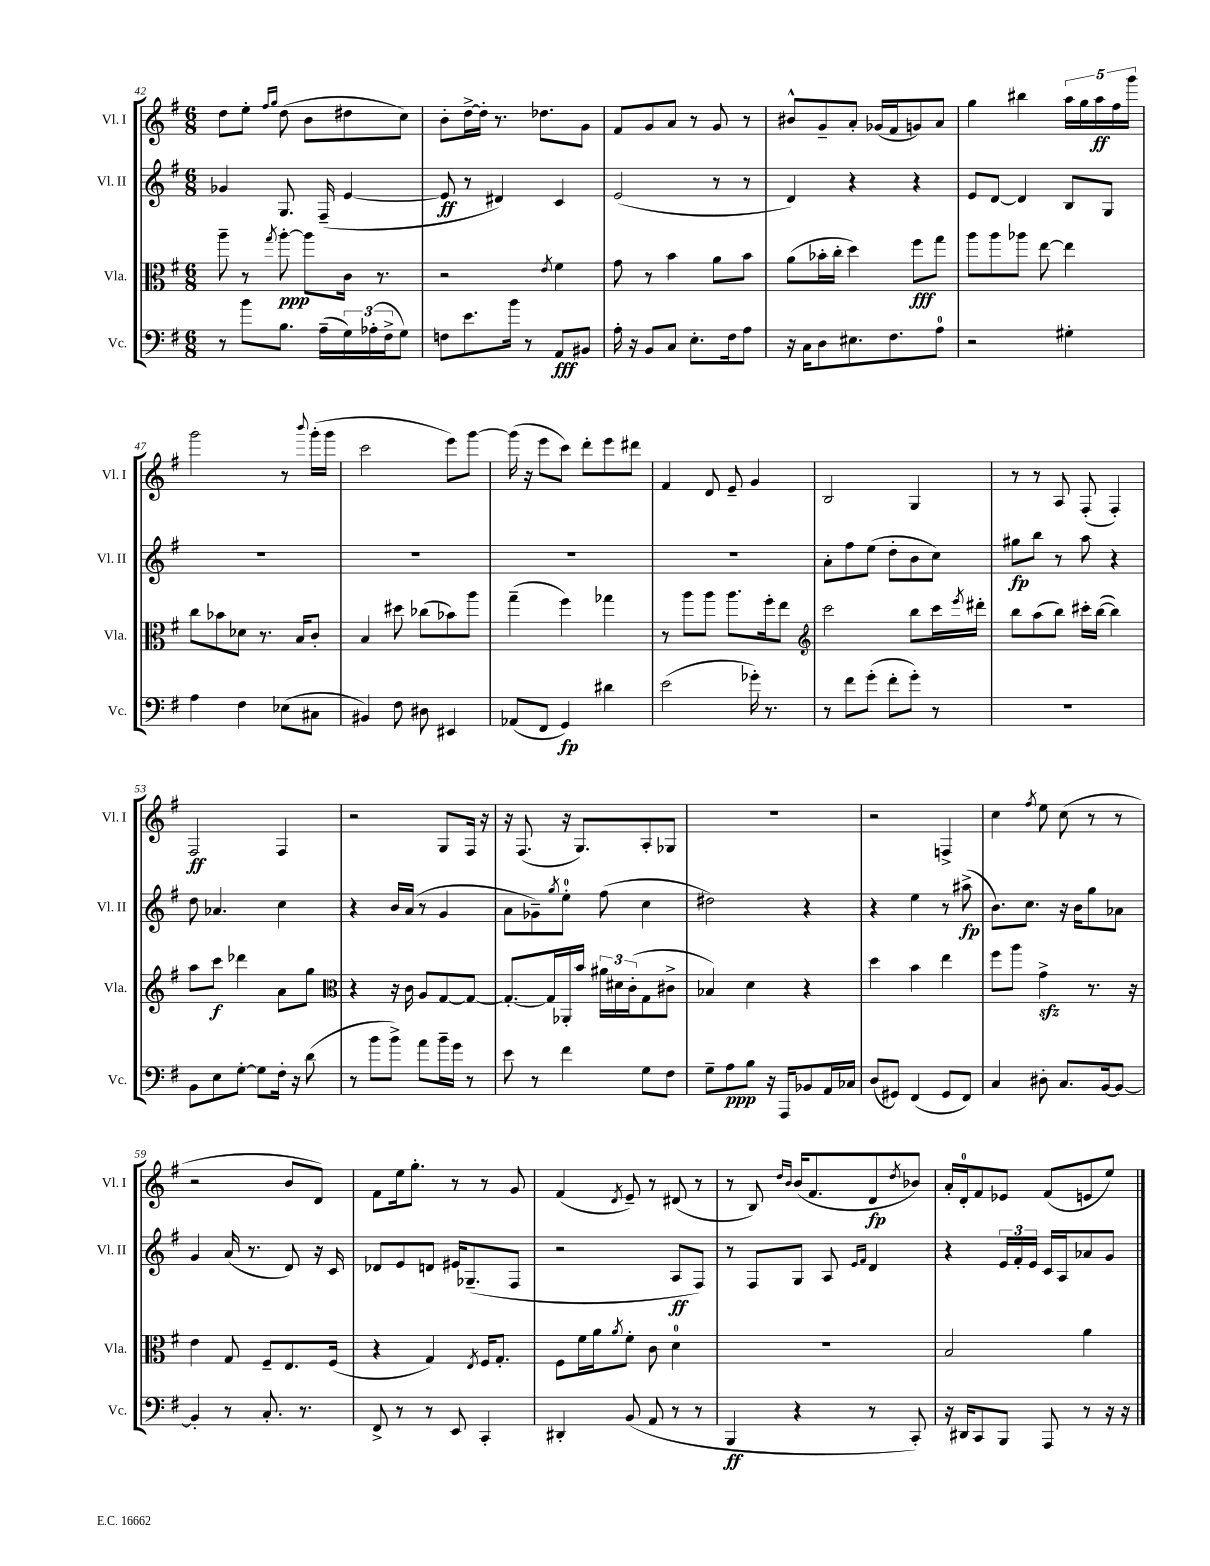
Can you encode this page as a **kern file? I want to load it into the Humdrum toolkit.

**kern	**kern	**kern	**kern
*staff4	*staff3	*staff2	*staff1
*clefF4	*clefC3	*clefG2	*clefG2
*k[f#]	*k[f#]	*k[f#]	*k[f#]
*M6/8	*M6/8	*M6/8	*M6/8
8r	8aa~	4g-	8dd
8b	8r	.	8ee'
.	.	.	16qqff#
.	8qgg	.	16qqgg
8.B	[8aa'	8.G	(8dd
.	8aa]	.	8b
(16A~	.	(16F#~	.
24G)	16c	[4e	8dd#
(24A-'	.	.	.
.	8.r	.	.
24F#^	.	.	.
8G)	.	.	8cc)
=	=	=	=
8F	2r	8e]	8b'
8.e	.	8r	[16dd^
.	.	.	16dd']
.	.	4d#)	8.r
16b	.	.	.
8r	.	.	.
.	.	.	8.dd-
.	8qe	.	.
8AA	4f#	4c	.
8BB#	.	.	8g
=	=	=	=
16A'	8g	(2e	8f#
16r	.	.	.
8BB	8r	.	8g
8C	4b	.	8a
8.E'	.	.	8r
.	8a	8r	8g
16F#	.	.	.
8A	8b	8r	8r
=	=	=	=
16r	(8a	4d)	8b#^^
16C	.	.	.
8D	16b-'	.	8g~
.	16cc'	.	.
8.E#	4dd)	4r	8a'
.	.	.	(16g-
8.F#	.	.	16f#
.	8ff#	4r	8g)
8A	8gg	.	8a
=	=	=	=
2r	8aa	8e	4gg
.	8aa	[8d	.
.	8aa-	4d]	4bb#
.	[8ee	.	.
4G#'	4ee]	8B	20aa
.	.	.	20gg
.	.	.	20aa
.	.	8G	.
.	.	.	20ff#
.	.	.	20ggg
=	=	=	=
4A	8cc	2.r	2ggg
.	8b-	.	.
4F#	8d-	.	.
.	8.r	.	.
(8E-	.	.	8r
.	16B	.	.
.	.	.	8qqbbb
8C#	8c'	.	(16ggg'
.	.	.	16ggg
=	=	=	=
4BB#)	4B	2.r	2ccc
8F#	8dd#	.	.
8D#	(8cc-	.	.
4EE#	8b-)	.	8eee)
.	8aa	.	[8ggg
=	=	=	=
(8AA-	(4gg~	2.r	(16ggg]
.	.	.	16r
8FF#	.	.	8eee
4GG)	4ff#)	.	8ccc)
.	.	.	8ddd'
4d#	4gg-	.	8eee
.	.	.	8ddd#
=	=	=	=
(2e	8r	2.r	4f#
.	8aa	.	.
.	8aa	.	8d
.	8.aa	.	8e~
16g-')	.	.	4g
8.r	16ff#'	.	.
.	8ee	.	.
=	=	=	=
*	*clefG2	*	*
8r	2ccc	8a'	2B
8f#	.	8ff#	.
(8g'	.	(8ee	.
8f#'	.	8dd'	.
8g')	8bb	8b	4G
8r	16ccc	8cc)	.
.	8qeee	.	.
.	16ddd#'	.	.
=	=	=	=
2.r	8bb	8gg#	8r
.	(8aa	8bb	8r
.	8bb)	8r	8A
.	16ccc#'	8aa	(8F#'
.	([16bb	.	.
.	4bb])	4r	4F#')
=	=	=	=
8BB	8aa	8dd	2F#
8E	8ccc	4.a-	.
[8G'	4ddd-	.	.
8G]	.	.	.
16F#'	8a	4cc	4F#
16r	.	.	.
(8d	8gg	.	.
=	=	=	=
*	*clefC3	*	*
8r	4r	4r	2r
8b	.	.	.
8b^)	16r	16b	.
.	16c	(16a	.
8a	8A	8r	.
16b~	[8G	4g	8G
16g	.	.	.
8r	8G_	.	16F#
.	.	.	16r
=	=	=	=
8e	8.G'_	8a	16r
.	.	.	(8.F#
8r	.	8g-~)	.
.	16G]	.	.
.	.	8qgg	.
4f#	16AA-'	8ee'	16r
.	16b	.	8.G)
.	24a#	(8ff#	.
.	24d#	.	.
.	(24c'	.	.
8G	8G	4cc	8A'
8F#	8c#^	.	8G-
=	=	=	=
8G~	4B-)	2dd#)	2.r
8A	.	.	.
8B	4d	.	.
16r	.	.	.
16AAA	.	.	.
8BB-	4r	4r	.
16AA	.	.	.
16C-	.	.	.
=	=	=	=
(8D	4dd	4r	2r
8GG#)	.	.	.
(4FF#	4b	4ee	.
8GG#	4ee	8r	4F^
8FF#)	.	(8aa#^	.
=	=	=	=
4C	8ff#	8.b)	4cc
.	8aa	.	.
.	.	8.cc	.
.	.	.	8qff#
8D#'	4g^	.	8ee
8.C	.	16r	(8cc
.	.	16b	.
.	8.r	8gg	8r
[16BB	.	.	.
8BB_	.	8a-	8r
.	16r	.	.
=	=	=	=
4BB']	4e	4g	2r
8r	8G	(16a	.
.	.	8.r	.
8.C'	8F#~	.	.
.	8.E	8d)	8b
8.r	.	.	.
.	.	16r	8d)
.	(16F#	16c	.
=	=	=	=
8FF#^	4r	8d-	8f#
8r	.	8e	16ee
.	.	.	8.gg'
8r	4G)	8d	.
8EE	.	16e#	8r
.	.	(8.G-~	.
.	8qE	.	.
4CC'	16F#	.	8r
.	8.G'	.	.
.	.	8F#	8g
=	=	=	=
4DD#'	8F#	2r	(4f#
.	16f#	.	.
.	16a	.	.
.	8qa	.	8qd
(8BB	8f#'	.	8e~)
8AA	8c	.	8r
8r	4d	8A	(8d#
8r	.	8F#)	8r
=	=	=	=
4BBB	2.r	8r	8r
.	.	8F#	8B)
.	.	.	16qqdd
.	.	.	16qqb
4r	.	8G	(16b
.	.	.	8.f#
.	.	8A	.
.	.	16qqe	.
.	.	16qqf#	.
8r	.	4d	8d
.	.	.	8qdd
8CC')	.	.	8b-)
=	=	=	=
16r	2B	4r	16a'
16DD#	.	.	16d'
8CC	.	.	8f#
8BBB	.	24e	8e-
.	.	24f#'	.
.	.	24e	.
8AAA	.	16c	(8f#
.	.	16A	.
8r	4a	8a-	8e
16r	.	8g	8ee)
16r	.	.	.
==	==	==	==
*-	*-	*-	*-
